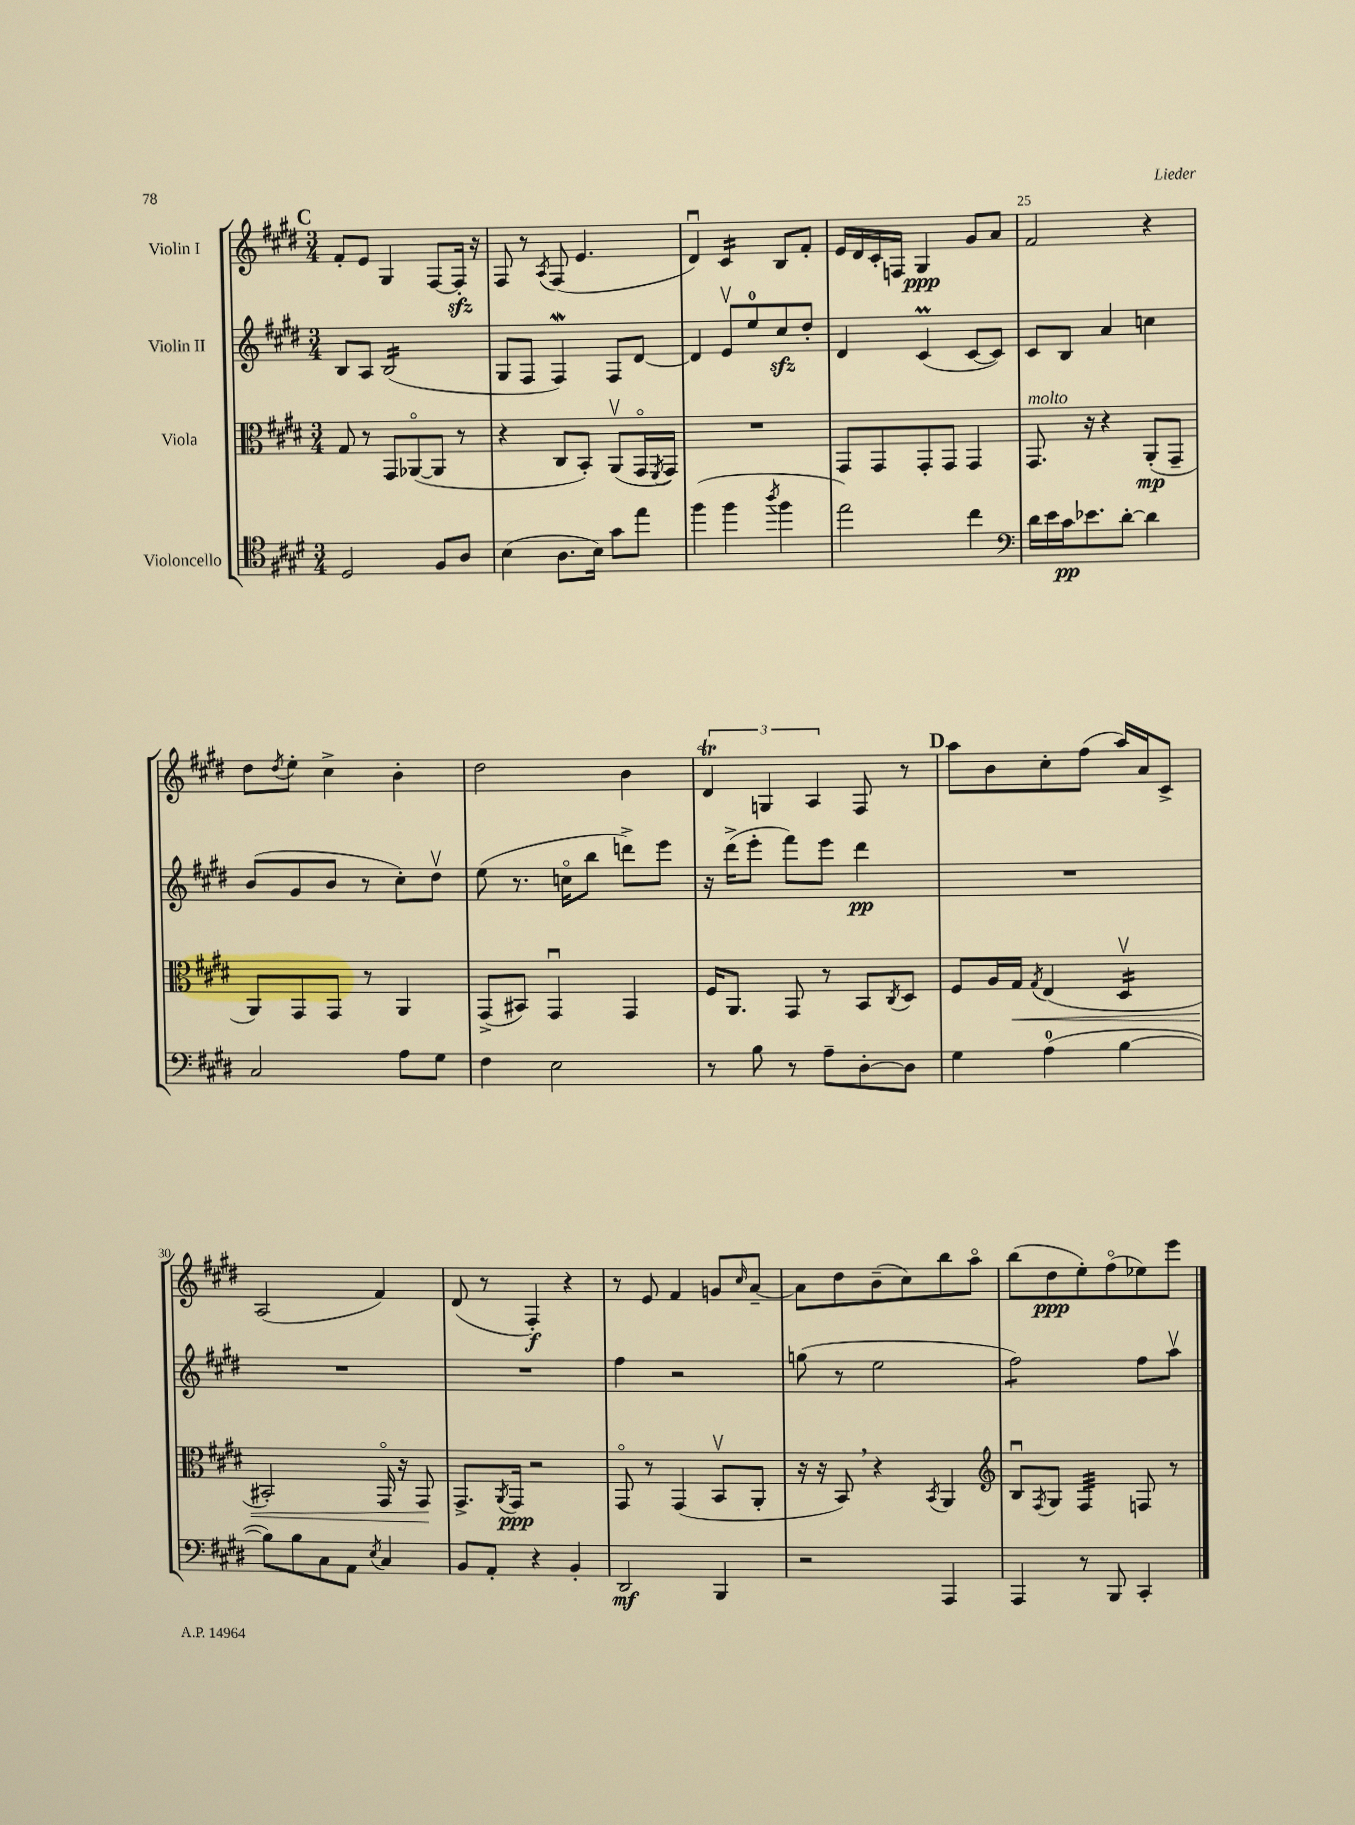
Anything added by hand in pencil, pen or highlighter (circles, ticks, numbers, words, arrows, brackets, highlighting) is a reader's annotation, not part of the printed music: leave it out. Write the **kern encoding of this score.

**kern	**kern	**kern	**kern
*staff4	*staff3	*staff2	*staff1
*clefC4	*clefC3	*clefG2	*clefG2
*k[f#c#g#d#]	*k[f#c#g#d#]	*k[f#c#g#d#]	*k[f#c#g#d#]
*M3/4	*M3/4	*M3/4	*M3/4
2D#/	8G#/	8B/L	8f#'/L
.	8r	8A/J	8e/J
.	8GG#/L	(2B/	4G#/
.	([8AA-o/	.	.
8F#/L	8AA-/]J	.	[8F#/L
8A/J	8r	.	16F#'/]Jk
.	.	.	16r
=	=	=	=
(4B\	4r	8G#/L	8F#/
.	.	8F#/J	8r
.	.	.	8qA/
8.A\L	8C#/L	4F#/)	(8F#/
.	8BB'/J)	.	4.e/
16B\Jk)	.	.	.
8g#\L	(8AAv/L	8F#/L	.
8ee\J	16GG#o/L	[8d#/J	.
.	8qFF#/	.	.
.	16GG#/JJ)	.	.
=	=	=	=
(4ff#\	2.r	4d#/]	4d#u/)
4ff#\	.	8ev/L	4c#/
.	.	8ee/	.
8qaa/	.	.	.
4ff#\	.	8cc#/	8B/L
.	.	8dd#'/J	8f#'/J
=	=	=	=
2ee\)	8GG#/L	4d#/	16e/LL
.	.	.	16d#/
.	8GG#/	.	16c#'/
.	.	.	16F/JJ
.	8GG#'/	(4c#/	4G#/
.	8GG#/J	.	.
4cc#\	4GG#/	[8c#/L	8g#/L
.	.	8c#/]J)	8a/J
=	=	=	=
*clefF4	*	*	*
16d#\LL	8.GG#/	8c#/L	2f#/
16e\	.	.	.
16c#\J	.	8B/J	.
8.e-\	16r	.	.
.	4r	4a/	.
[8d#'\J	.	.	.
4d#\]	(8AA'/L	4cc\	4r
.	8GG#~/J	.	.
=	=	=	=
2C#/	8AA/L)	(8b/L	8dd#\L
.	.	.	8qdd#/
.	8GG#/	8g#/	8ee'\J
.	8GG#/J	8b/J	4cc#^\
.	8r	8r	.
8A\L	4AA/	8cc#'\L)	4b'\
8G#\J	.	8dd#v\J	.
=	=	=	=
4F#\	(8GG#^/L	(8ee\	2dd#\
.	8BB#/J)	8.r	.
2E\	4GG#u/	.	.
.	.	16cco\LK	.
.	.	8bb\J	.
.	4GG#/	8ddd^\L)	4b\
.	.	8eee\J	.
=	=	=	=
8r	16F#/LK	16r	6d#/
.	8.AA/J	(16ddd#^\LK	.
8B\	.	8eee'\J	.
.	.	.	6G/
8r	8GG#/	8fff#\L)	.
.	.	.	6A/
8A~\L	8r	8eee\J	.
[8D#'\	8BB/L	4ddd#\	8F#/
.	8qC#/	.	.
8D#\]J	8D#/J	.	8r
=	=	=	=
4G#\	8F#/L	2.r	8aa\L
.	16A/L	.	8b\
.	16G#/JJ	.	.
.	8qG#/	.	.
(4A\	(4E/	.	8cc#'\
.	.	.	(8ff#\J
[4B\	4D#v/	.	16aa/LL)
.	.	.	16a/J
.	.	.	8c#^/J
=	=	=	=
8B\]L)	2BB#'/)	2.r	(2A/
8B\	.	.	.
8C#\	.	.	.
8AA\J	.	.	.
8qE/	.	.	.
4C#/	16GG#o/	.	4f#/)
.	16r	.	.
.	8GG#/	.	.
=	=	=	=
8BB/L	8.GG#^/L	2.r	(8d#/
8AA'/J	.	.	8r
.	8qAA/	.	.
.	16GG#/Jk	.	.
4r	2r	.	4F#'/)
4BB'/	.	.	4r
=	=	=	=
2DD#/	8GG#o/	4ff#\	8r
.	8r	.	8e/
.	(4GG#/	2r	4f#/
4BBB/	8BBv/L	.	8g/L
.	.	.	16qqcc#/
.	8AA'/J	.	[8a~/J
=	=	=	=
2r	16r	(8gg\	8a\]L
.	16r	.	.
.	8BB/)	8r	8dd#\
.	4r	2ee\	(8b~\
.	.	.	8cc#\)
.	8qBB/	.	.
4AAA/	4AA/	.	8bb\
.	.	.	8aao\J
=	=	=	=
*	*clefG2	*	*
4AAA/	8Bu/L	2ff#\)	(8bb\L
.	8qF#/	.	.
.	8G#/J	.	8dd#\
8r	4F#/	.	8ee'\)
8BBB/	.	.	(8ff#o\
4CC#'/	8F/	8ff#\L	8ee-\)
.	8r	8aav\J	8eee\J
==	==	==	==
*-	*-	*-	*-
